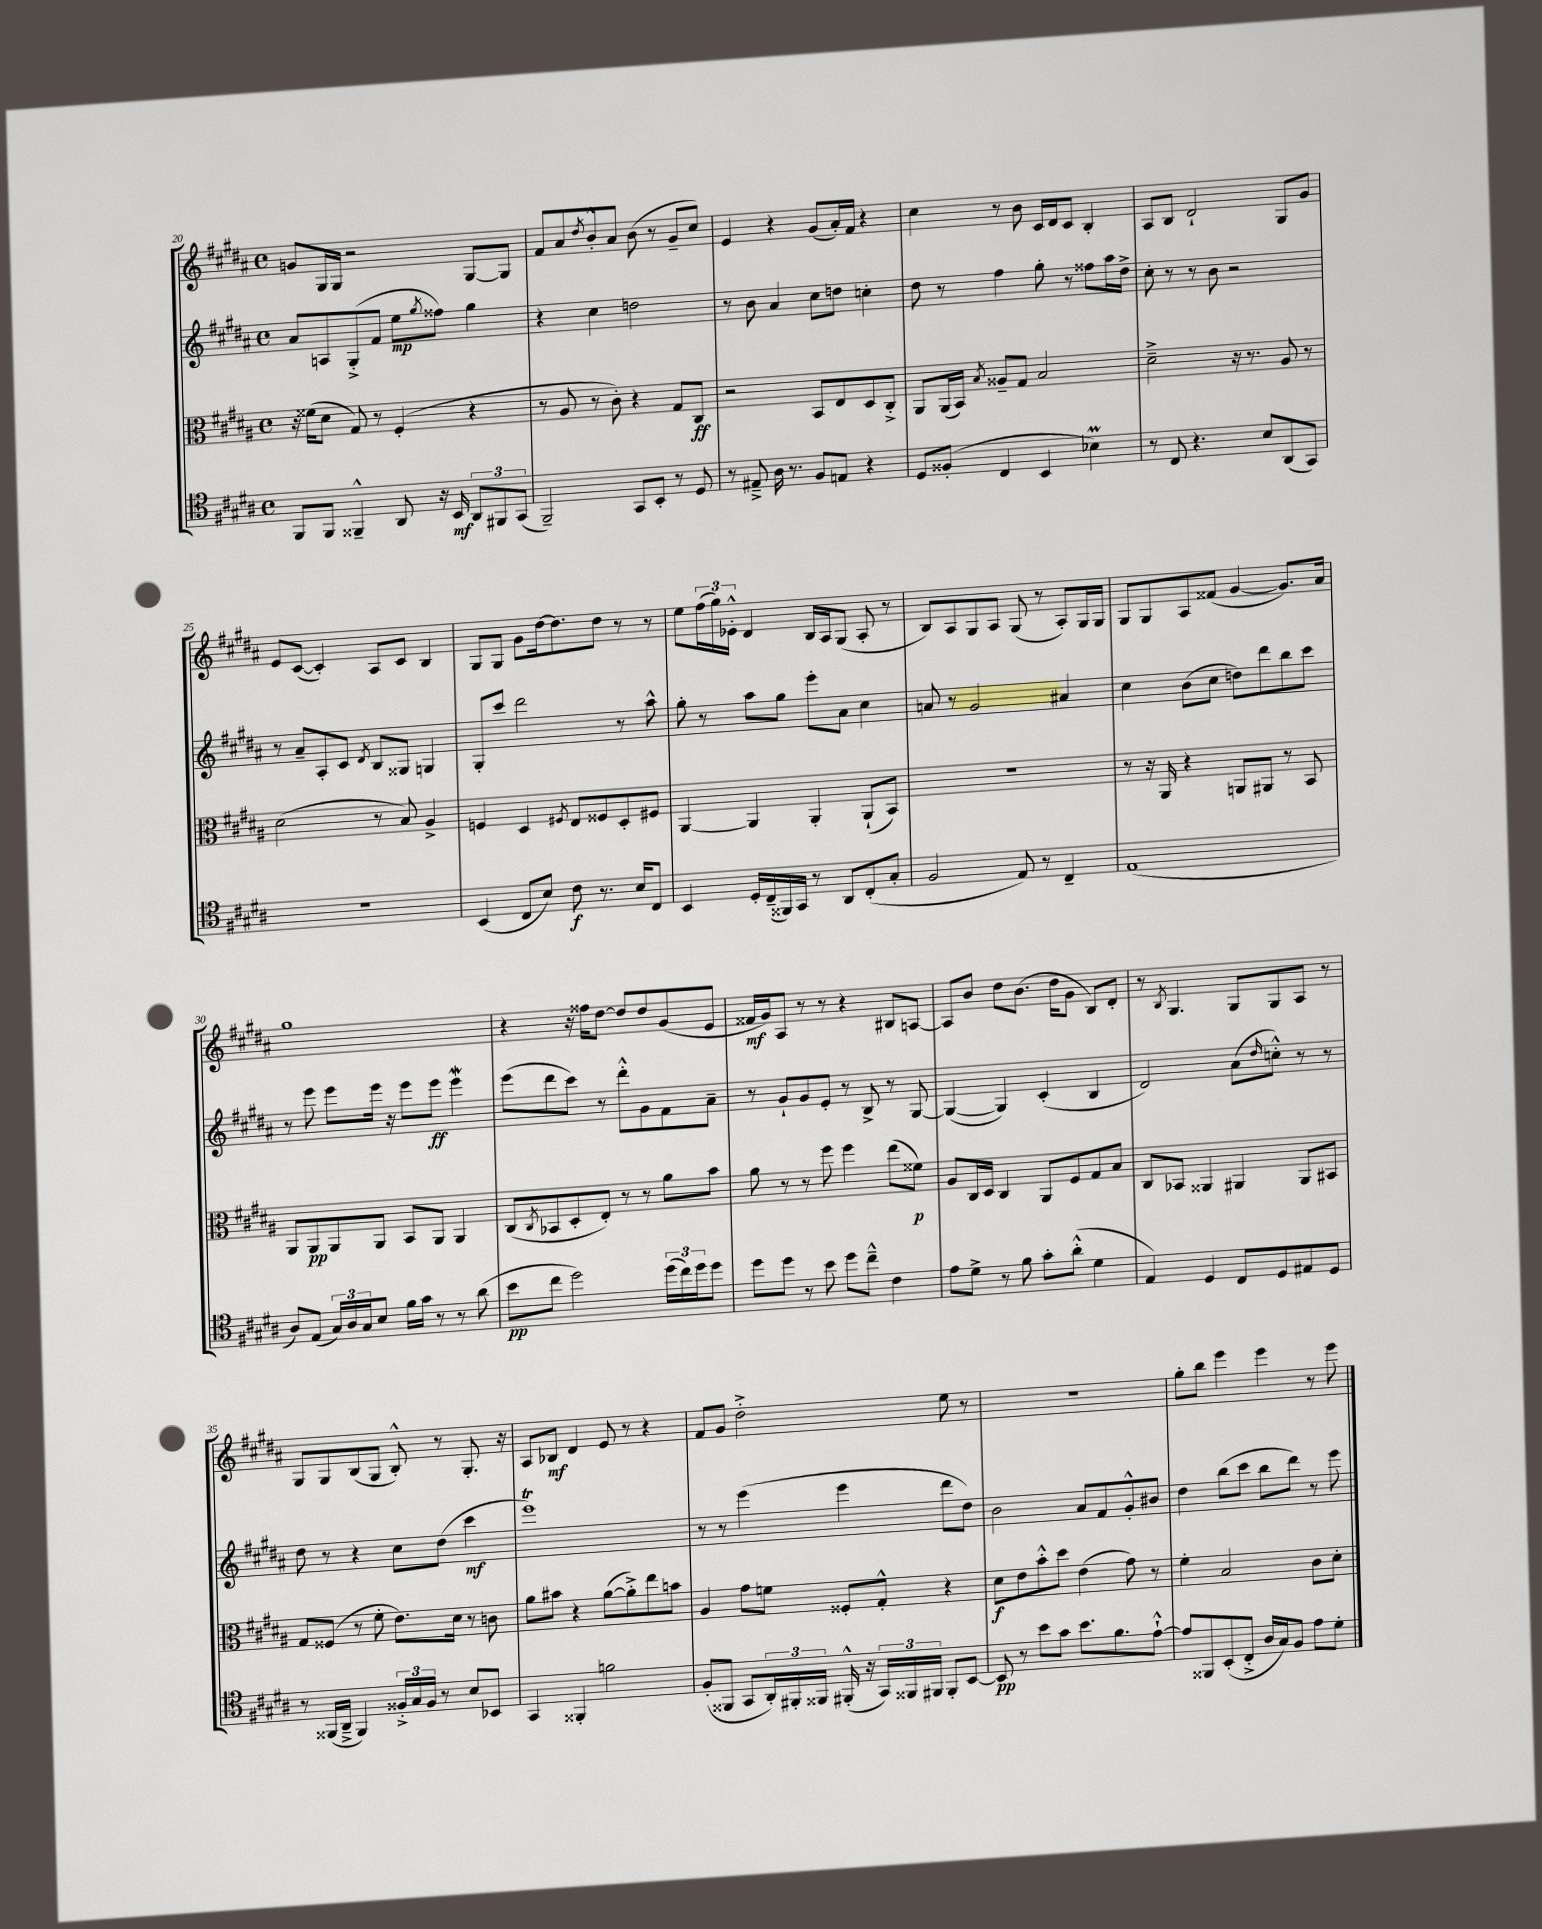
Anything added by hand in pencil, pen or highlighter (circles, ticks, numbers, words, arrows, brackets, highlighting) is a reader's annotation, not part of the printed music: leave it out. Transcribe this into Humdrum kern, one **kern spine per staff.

**kern	**dynam	**kern	**dynam	**kern	**dynam	**kern	**dynam
*part4	*part4	*part3	*part3	*part2	*part2	*part1	*part1
*staff4	*staff4	*staff3	*staff3	*staff2	*staff2	*staff1	*staff1
*clefC4	*	*clefC3	*	*clefG2	*	*clefG2	*
*k[f#c#g#d#a#]	*	*k[f#c#g#d#a#]	*	*k[f#c#g#d#a#]	*	*k[f#c#g#d#a#]	*
*M4/4	*	*M4/4	*	*M4/4	*	*M4/4	*
*met(c)	*	*met(c)	*	*met(c)	*	*met(c)	*
=20	=20	=20	=20	=20	=20	=20	=20
8FF#/L	.	16r	.	8a#/L	.	8gn/L	.
.	.	(16f##X\KL	.	.	.	.	.
8FF#/J	.	8d#\J	.	8An/	.	16G#/L	.
.	.	.	.	.	.	16G#/JJ	.
4FF##X~^^/	.	8G#/)	.	(8G#'^/	.	2r	.
.	.	8r	.	8f#/J	.	.	.
8AA#/	.	(4F#'/	.	8ee\L	mp	.	.
.	.	.	.	8qgg#/	.	.	.
16r	.	.	.	8ff##X\J)	.	.	.
16BB/	mf	.	.	.	.	.	.
12AA#/L	.	4r	.	4gg#\	.	[8G#/L	.
12FF#X/	.	.	.	.	.	.	.
.	.	.	.	.	.	8G#/J]	.
(12GG#/J	.	.	.	.	.	.	.
=21	=21	=21	=21	=21	=21	=21	=21
2FF#~/)	.	8r	.	4r	.	8f#/L	.
.	.	8A#/	.	.	.	8a#/	.
.	.	.	.	.	.	8qdd#/	.
.	.	8r	.	4cc#\	.	8b'^^/	.
.	.	8c#'\)	.	.	.	8a#/J	.
8GG#/L	.	4r	.	2ddn\	.	(8b\	.
8BB'/J	.	.	.	.	.	8r	.
8r	.	8G#/L	.	.	.	8g#~/L	.
8D#/	.	8C#/J	ff	.	.	8cc#/J)	.
=22	=22	=22	=22	=22	=22	=22	=22
8r	.	2r	.	8r	.	4e/	.
8E#X~^/	.	.	.	8b\	.	.	.
16A#\	.	.	.	4a#/	.	4r	.
8.r	.	.	.	.	.	.	.
8F#/L	.	8BB/L	.	8cc#\L	.	(8g#/L	.
8En/J	.	8E/	.	8ddn\J	.	16a#'/L)	.
.	.	.	.	.	.	16f#/JJ	.
4r	.	8D#/	.	4ccn'\	.	4r	.
.	.	8C#'^/J	.	.	.	.	.
=23	=23	=23	=23	=23	=23	=23	=23
8D#/L	.	8AA#/L	.	8dd#\	.	4cc#\	.
(8F##X'/J	.	(16AA#/L	.	8r	.	.	.
.	.	16BB/JJ)	.	.	.	.	.
.	.	8qB/	.	.	.	.	.
4C#/	.	8A##X~/L	.	4ff#\	.	8r	.
.	.	8G#/J	.	.	.	8b\	.
4BB/	.	2B/	.	8gg#'\	.	16c#/LL	.
.	.	.	.	.	.	16d#/J	.
.	.	.	.	8r	.	8c#/J	.
4B-XM\)	.	.	.	8ff##X\L	.	4B'/	.
.	.	.	.	16aa#\L	.	.	.
.	.	.	.	16dd#^\JJ	.	.	.
=24	=24	=24	=24	=24	=24	=24	=24
8r	.	2d#~^\	.	8cc#'\	.	8A#/L	.
8C#/	.	.	.	8r	.	8B/J	.
4.r	.	.	.	8r	.	2d#`/	.
.	.	.	.	8b\	.	.	.
.	.	16r	.	2r	.	.	.
.	.	8.r	.	.	.	.	.
8B/L	.	.	.	.	.	.	.
(8AA#/	.	8A#/	.	.	.	8G#/L	.
8GG#/J)	.	8r	.	.	.	8g#/J	.
!!LO:LB:g=z
=25	=25	=25	=25	=25	=25	=25	=25
1r	.	(2d#\	.	8r	.	8e/L	.
.	.	.	.	8a#~/L	.	([8c#/J	.
.	.	.	.	8A#'/	.	4c#'/])	.
.	.	.	.	8c#/J	.	.	.
.	.	.	.	8qd#/	.	.	.
.	.	8r	.	8B/L	.	8A#/L	.
.	.	8B/)	.	8G##X/J	.	8c#/J	.
.	.	4A#^/	.	4Gn/	.	4B/	.
=26	=26	=26	=26	=26	=26	=26	=26
(4BB/	.	4Fn/	.	8G#'/L	.	8G#/L	.
.	.	.	.	8ccc#/J	.	8G#/J	.
8C#/L	.	4D#/	.	2ddd#\	.	8g#\L	.
8B/J)	.	.	.	.	.	[16dd#\k	.
.	.	.	.	.	.	8.dd#\]	.
.	.	8qF#X/	.	.	.	.	.
8c#\	f	8E/L	.	.	.	.	.
8.r	.	8F##X/	.	.	.	8dd#\J	.
.	.	8D#'/	.	8r	.	8r	.
16B/KL	.	.	.	.	.	.	.
8C#/J	.	8F#X/J	.	8aa#^^\	.	8r	.
=27	=27	=27	=27	=27	=27	=27	=27
4BB/	.	[4AA#/	.	8gg#'\	.	8ee\L	.
.	.	.	.	8r	.	(24ff#\L	.
.	.	.	.	.	.	24gg#\)	.
.	.	.	.	.	.	24e-X'^^\JJ	.
16D#'/LL	.	4AA#/]	.	8aa#\L	.	4d#/	.
(16C#~/	.	.	.	.	.	.	.
16FF##X/)	.	.	.	8gg#\J	.	.	.
16GG#/JJ	.	.	.	.	.	.	.
8r	.	4AA#'/	.	8eee'\L	.	16B/LL	.
.	.	.	.	.	.	16A#/J	.
8AA#/L	.	.	.	8a#\J	.	(8G#/J	.
(8C#'/	.	(8AA#`/L	.	4cc#\	.	8A#'/	.
8G#'/J	.	8BB/J)	.	.	.	8r	.
=28	=28	=28	=28	=28	=28	=28	=28
2F#/	.	1r	.	8an/	.	8B/L)	.
.	.	.	.	8r	.	8A#/	.
.	.	.	.	2g#/	.	8G#/	.
.	.	.	.	.	.	8A#/J	.
8E/)	.	.	.	.	.	(8G#/	.
8r	.	.	.	.	.	8r	.
4C#~/	.	.	.	4a#X/	.	8A#'/L)	.
.	.	.	.	.	.	16G#/L	.
.	.	.	.	.	.	16G#/JJ	.
=29	=29	=29	=29	=29	=29	=29	=29
(1E	.	8r	.	4cc#\	.	8G#/L	.
.	.	16r	.	.	.	8G#/	.
.	.	16AA#/	.	.	.	.	.
.	.	4r	.	(8b\L	.	8A#/	.
.	.	.	.	8cc#\J	.	(8f##X/J	.
.	.	8AAn/L	.	8ddn\L)	.	[4g#/	.
.	.	8AA#X/J	.	8ddd#\	.	.	.
.	.	8r	.	8bb\	.	8.g#/L])	.
.	.	8BB/	.	8ccc#\J	.	.	.
.	.	.	.	.	.	16a#/Jk	.
!!LO:LB:g=z
=30	=30	=30	=30	=30	=30	=30	=30
8A#/L)	.	8AA#/L	.	8r	.	1gg#	.
(8E/J	.	8AA#/	pp	8eee\	.	.	.
24G#/LL)	.	8AA#/	.	8eee\L	.	.	.
24A#/	.	.	.	.	.	.	.
24G#/J	.	.	.	.	.	.	.
8B/J	.	8AA#/J	.	16eee\Jk	.	.	.
.	.	.	.	16r	.	.	.
16f#\LL	.	8BB/L	.	8eee\L	.	.	.
16g#\JJ	.	.	.	.	.	.	.
8r	.	8AA#/J	.	8eee\J	ff	.	.
8r	.	4AA#/	.	4eeew\	.	.	.
(8a#\	.	.	.	.	.	.	.
=31	=31	=31	=31	=31	=31	=31	=31
8b\L	pp	(8C#/L	.	(8eee\L	.	4r	.
.	.	8qC#/	.	.	.	.	.
8cc#\J	.	8BB-X/	.	8ddd#\	.	.	.
2dd#\)	.	8D#'/	.	8ccc#\J)	.	16r	.
.	.	.	.	.	.	16ff##X\KL	.
.	.	8E'/J)	.	8r	.	[8dd#\J	.
.	.	8r	.	8ddd#'^^\L	.	8dd#/L]	.
.	.	8r	.	8g#\	.	8dd#/	.
(24dd#\LL	.	8a#\L	.	8f#\	.	(8g#/	.
24cc#\)	.	.	.	.	.	.	.
24dd#\J	.	.	.	.	.	.	.
8dd#\J	.	8b\J	.	8a#~\J	.	8e/J	.
=32	=32	=32	=32	=32	=32	=32	=32
8dd#\L	.	8a#\	.	8r	.	16f##X/LL	mf
.	.	.	.	.	.	16g#/J)	.
8dd#\J	.	8r	.	8g#`/L	.	8A#/J	.
8r	.	8r	.	8g#/	.	8r	.
8b\	.	8ff#\	.	8e'/J	.	8r	.
8dd#\L	.	4ff#\	.	8r	.	4r	.
8cc#~^^\J	.	.	.	8B^/	.	.	.
4c#\	.	(8ee\L	.	8r	.	8B#X/L	.
.	.	8f##X\J)	p	[8G#/	.	[8An/J	.
=33	=33	=33	=33	=33	=33	=33	=33
8e\L	.	8A#/L	.	(4G#/_	.	8A/L]	.
8d#^\J	.	16C#/L	.	.	.	8b/J	.
.	.	16D#/JJ	.	.	.	.	.
8r	.	4C#/	.	4G#/])	.	8dd#\L	.
8f#\	.	.	.	.	.	(8.b\J	.
8g#'\L	.	8AA#/L	.	(4c#'/	.	.	.
.	.	.	.	.	.	16dd#\KL	.
(8a#'^^\J	.	8F#/	.	.	.	8g#\J	.
4d#\	.	8G#/	.	4B/	.	8B/L)	.
.	.	8B/J	.	.	.	8d#'/J	.
=34	=34	=34	=34	=34	=34	=34	=34
4E/)	.	8C#/L	.	2d#/)	.	8r	.
.	.	.	.	.	.	8qB/	.
.	.	8BB-X/J	.	.	.	4.G#/	.
4D#/	.	4AA##X/	.	.	.	.	.
8C#/L	.	4AA#X/	.	(8a#\L	.	8G#/L	.
.	.	.	.	16qqdd#/	.	.	.
8D#/	.	.	.	8ccn'^^\J)	.	8G#/	.
8E#X/	.	8AA#/L	.	8r	.	8A#/J	.
8D#/J	.	8BB#X/J	.	8r	.	8r	.
!!LO:LB:g=z
=35	=35	=35	=35	=35	=35	=35	=35
8r	.	8G#/L	.	8dd#\	.	8G#/L	.
(16FF##X/LL	.	(8F##X/J	.	8r	.	8G#/	.
16AA#~^/JJ	.	.	.	.	.	.	.
4FF##/)	.	8r	.	4r	.	(8B/	.
.	.	8f#'\	.	.	.	8G#/J	.
24F##X'^/LL	.	8.e\L)	.	8cc#\L	.	8B'^^/)	.
24G#/	.	.	.	.	.	.	.
24F##/JJ	.	.	.	.	.	.	.
8r	.	.	.	(8dd#\J	.	8r	.
.	.	16d#\Jk	.	.	.	.	.
8B/L	.	8r	.	4ccc#\	mf	8.G#'/	.
8BB-X/J	.	8cn\	.	.	.	.	.
.	.	.	.	.	.	16r	.
=36	=36	=36	=36	=36	=36	=36	=36
4GG#/	.	8a#\L	.	1eeeT)	.	8A#/L	.
.	.	8b#X\J	.	.	.	8B-X/J	mf
4FF##X'/	.	4r	.	.	.	4d#/	.
2fn\	.	([8a#\L	.	.	.	8e/	.
.	.	8a#'^\])	.	.	.	8r	.
.	.	8ee\	.	.	.	4r	.
.	.	8bn\J	.	.	.	.	.
=37	=37	=37	=37	=37	=37	=37	=37
(8F#'/L	.	4A#/	.	8r	.	8f#/L	.
8FF##X/J	.	.	.	8r	.	8g#/J	.
8GG#/L	.	8g#\L	.	(4eee\	.	2dd#'^\	.
24AA#'/L)	.	8fn\J	.	.	.	.	.
24FF#X'/	.	.	.	.	.	.	.
24FF##X/JJ	.	.	.	.	.	.	.
(16FF#X'^^/	.	8F##X'/L	.	4eee\	.	.	.
16r	.	.	.	.	.	.	.
24GG#/LL)	.	8G#'^^/J	.	.	.	.	.
24FF##X/	.	.	.	.	.	.	.
24FF#X/JJ	.	.	.	.	.	.	.
8FF#'/L	.	4r	.	8ddd#\L	.	8ee\	.
[8BB/J	.	.	.	8dd#\J)	.	8r	.
=38	=38	=38	=38	=38	=38	=38	=38
8BB/]	pp	8d#\L	f	2b\	.	1r	.
8r	.	8e\	.	.	.	.	.
8b\L	.	8b'^^\	.	.	.	.	.
8g#\J	.	8dd#\J	.	.	.	.	.
8.b\L	.	(4e\	.	8a#/L	.	.	.
.	.	.	.	8f#/	.	.	.
8.f#\	.	.	.	.	.	.	.
.	.	8g#\)	.	8g#'^^/	.	.	.
[8e`^^\J	.	8r	.	8b#X/J	.	.	.
=39	=39	=39	=39	=39	=39	=39	=39
8e/L]	.	4f#'\	.	4dd#\	.	8gg#'\L	.
8FF##X/	.	.	.	.	.	8bb\J	.
(8BB'/	.	2B/	.	(8bb\L	.	4eee\	.
8C#'^/J	.	.	.	8ccc#\J	.	.	.
16A#/LL	.	.	.	8bb\L	.	4eee\	.
16G#/J)	.	.	.	.	.	.	.
8F#/J	.	.	.	8ddd#\J)	.	.	.
8e\L	.	8c#\L	.	8r	.	8r	.
8d#'\J	.	8d#'\J	.	8eee\	.	8eee\	.
==	==	==	==	==	==	==	==
*-	*-	*-	*-	*-	*-	*-	*-
